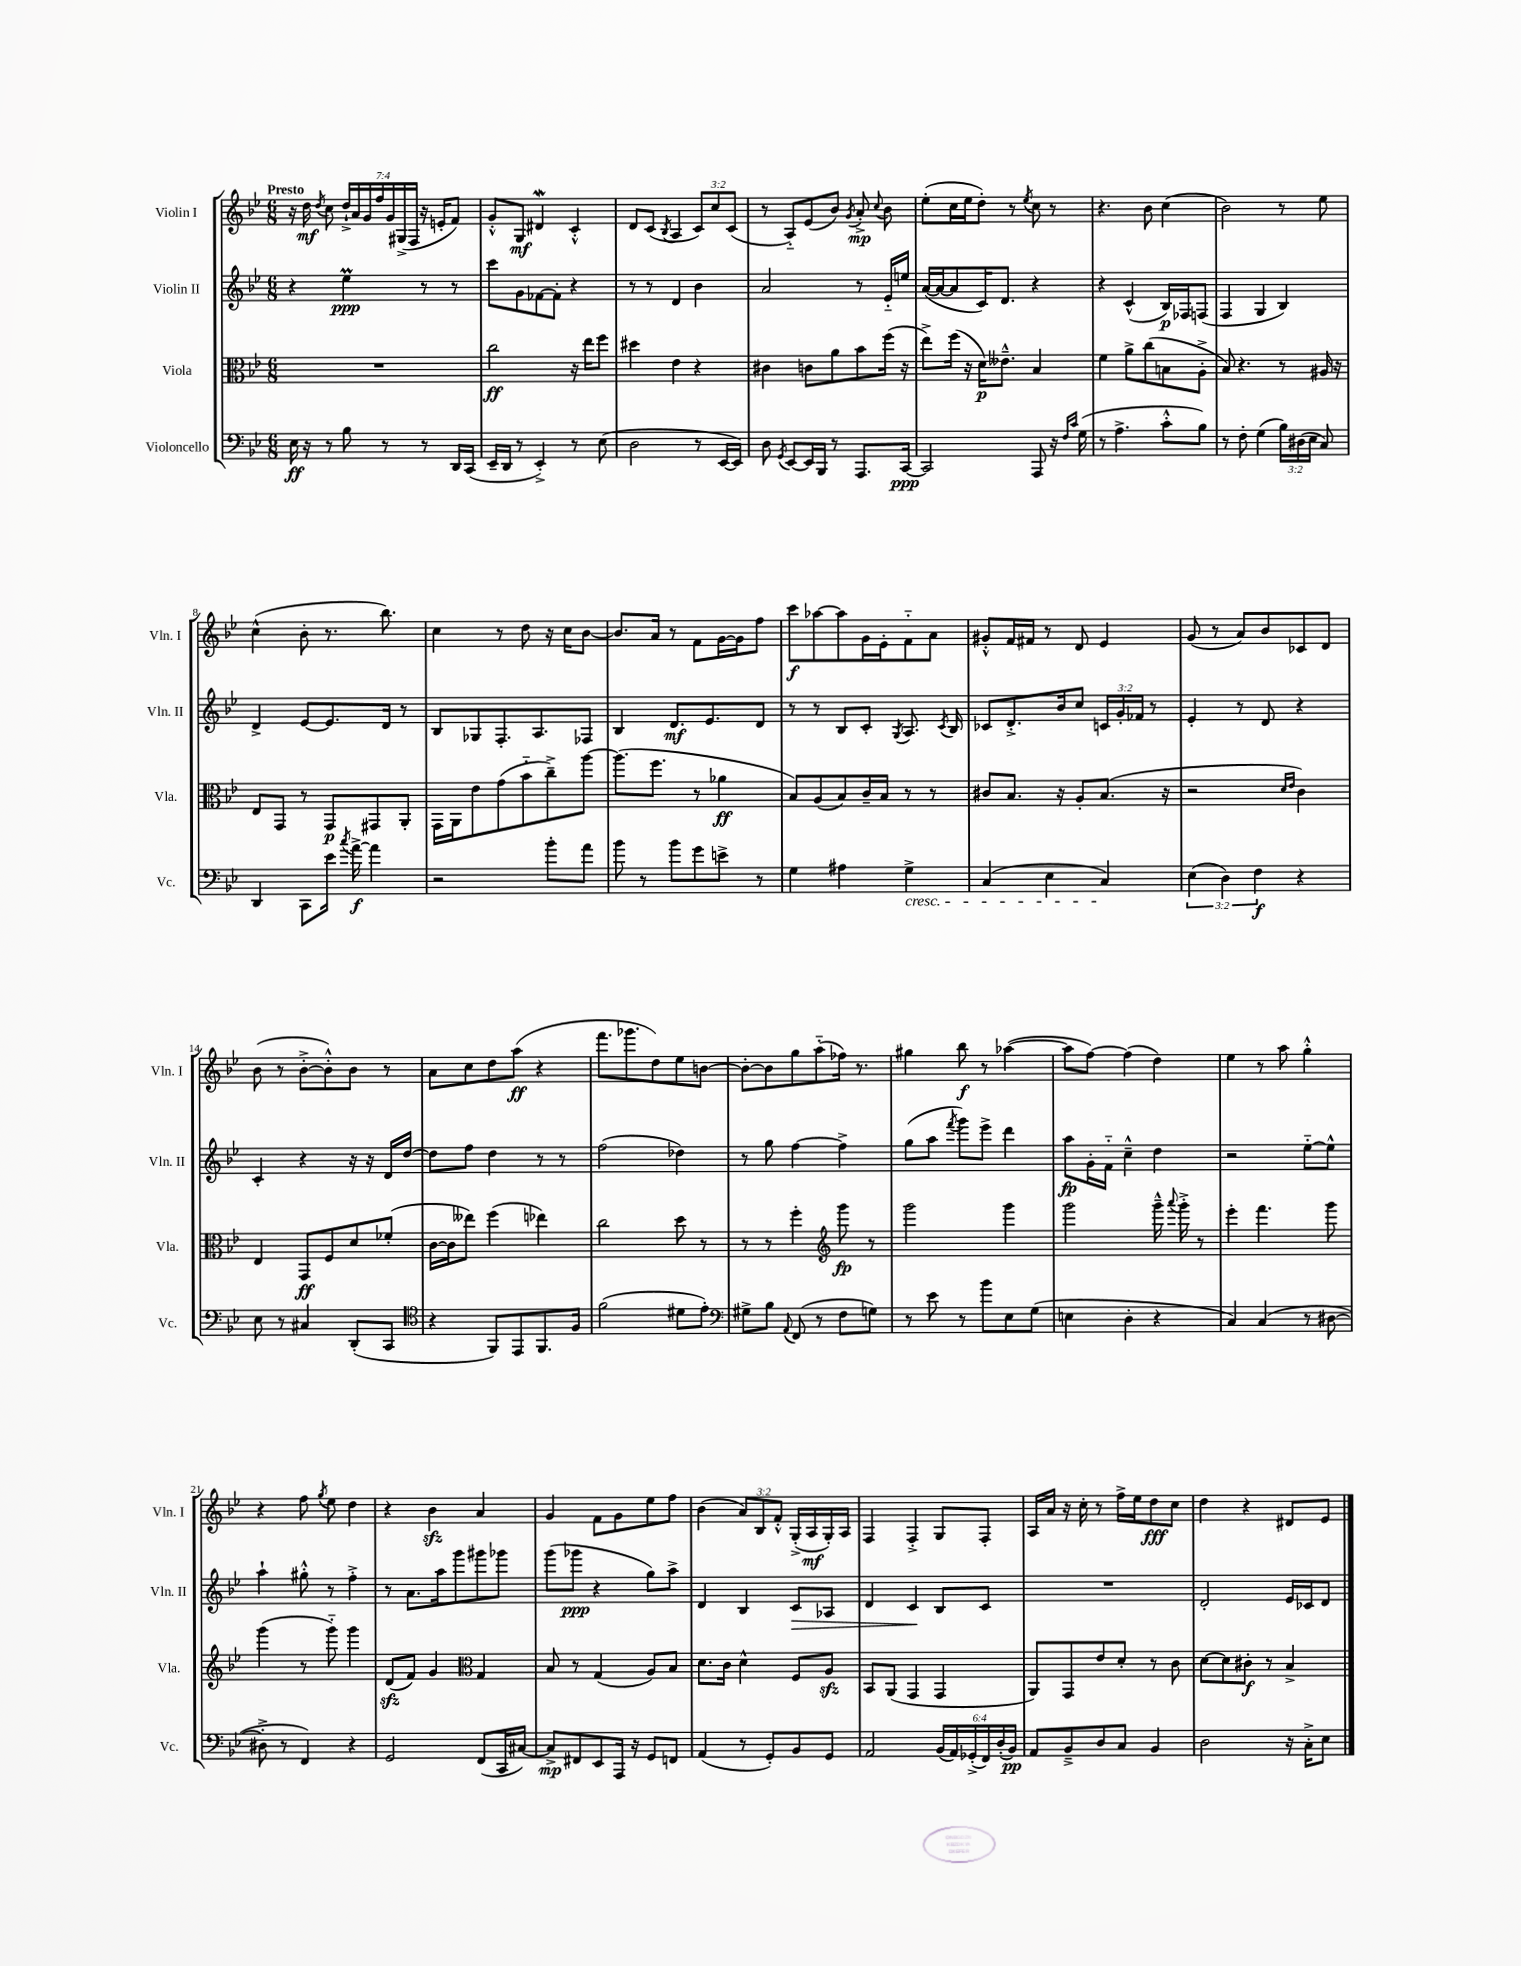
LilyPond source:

<<
\new StaffGroup <<
\new Staff = "s0" \with { instrumentName = "Violin I" shortInstrumentName = "Vln. I" } {
    \clef treble \key bes \major \numericTimeSignature \time 6/8 \override Staff.TupletNumber.text = #tuplet-number::calc-fraction-text \tempo "Presto"
    \autoBeamOff r16 d''16\mf \acciaccatura { d''8 } c''8 \tuplet 7/4 { d''16[-!-> a'16 g'16 f''16 g'16 gis16->( f16] } r16 e'16[-. f'8]) |
    g'8[-.-^ g8]\mf dis'4\mordent c'4-.-^ |
    d'8[ c'8]( \acciaccatura { bes8 } a4 \tuplet 3/2 { c'8[) c''8 c'8]( } |
    r8 a8[-_) ees'8( bes'8]) \acciaccatura { g'8 } a'8-.->\mp \appoggiatura { c''8 } bes'8 |
    ees''8[-.( c''16 ees''16 d''8]-.) r8 \acciaccatura { ees''8 } c''8 r8 |
    r4. bes'8 c''4( |
    bes'2) r8 ees''8 |
    c''4-^( bes'8-. r8. bes''8.) |
    c''4 r8 d''8 r16 c''16[ bes'8]~ |
    bes'8.[ a'16] r8 f'8[ g'16~ g'16 f''8] |
    c'''8[\f aes''8~ aes''8 g'16 ees'16-. f'8-_ a'8] |
    gis'8[-.-^ f'16 fis'16] r8 d'8 ees'4 |
    g'8( r8 a'8[) bes'8 ces'8 d'8] |
    bes'8( r8 bes'8[~-.-> bes'8-.-^) bes'8] r8 |
    a'8[ c''8 d''8 a''8]\ff( r4 |
    f'''8.[ ges'''8. d''8) ees''8 b'8]~ |
    b'8[~-. b'8 g''8 a''8-_( fes''16]) r8. |
    gis''4 bes''8\f r8 aes''4~( |
    aes''8[ f''8]~) f''4( d''4) |
    ees''4 r8 a''8 g''4-.-^ |
    r4 f''8 \acciaccatura { g''8 } ees''8 d''4 |
    r4 bes'4\sfz a'4 |
    g'4 f'8[ g'8 ees''8 f''8] |
    bes'4( \tuplet 3/2 { a'8[) bes8 f'8]-.-^ } g16[-.->( a16\mf g16-.) a16] |
    f4 f4-.-> g8[ f8]-. |
    a16[ a'16] r16 c''16-. r8 f''16[-> ees''16 d''8\fff c''8] |
    d''4 r4 dis'8[ ees'8] \bar "|." |
}
\new Staff = "s1" \with { instrumentName = "Violin II" shortInstrumentName = "Vln. II" } {
    \clef treble \key bes \major \numericTimeSignature \time 6/8 \override Staff.TupletNumber.text = #tuplet-number::calc-fraction-text
    \autoBeamOff r4 ees''4\prall\ppp r8 r8 |
    c'''8[ g'8 fes'8~ fes'8]-. r4 |
    r8 r8 d'4 bes'4 |
    a'2 r8 ees'16[-_ e''16] |
    a'16[~( a'16~ a'8 c'16) d'8.] r4 |
    r4 c'4-^( bes16[\p) fes16 f8]( |
    f4 g4 bes4) |
    d'4-> ees'8[~ ees'8. d'16] r8 |
    bes8[ ges8 f8.-. a8. fes8] |
    bes4 d'8.[\mf ees'8. d'8] |
    r8 r8 bes8[ c'8]-. \acciaccatura { g8 } a8. \acciaccatura { c'8 } bes16 |
    ces'8[ d'8.-.-> bes'16 c''8] \tuplet 3/2 { c'16[ g'16-. fes'16] } r8 |
    ees'4-. r8 d'8 r4 |
    c'4-. r4 r16 r16 d'16[ d''16]~ |
    d''8[ f''8] d''4 r8 r8 |
    f''2( des''4) |
    r8 g''8 f''4~ f''4-> |
    g''8[( a''8] \acciaccatura { f'''8 } g'''8[) ees'''8]-> d'''4 |
    a''8[\fp g'16-. f'16]-_ c''4---^ d''4 |
    r2 ees''8[~-_ ees''8]-^ |
    a''4-! gis''8-.-^ r8 f''4-.-> |
    r8 a'8.[ a''16 g'''8 gis'''8 ges'''8] |
    g'''8[( ges'''8]\ppp r4 g''8[) a''8]-> |
    d'4 bes4 c'8[\> aes8] |
    d'4 c'4\! bes8[ c'8] |
    R2. |
    d'2-. ees'16[ ces'16 d'8] \bar "|." |
}
\new Staff = "s2" \with { instrumentName = "Viola" shortInstrumentName = "Vla." } {
    \clef alto \key bes \major \numericTimeSignature \time 6/8
    \autoBeamOff R2. |
    c''2\ff r16 ees''16[ f''8] |
    dis''4 ees'4 r4 |
    cis'4 c'8[ a'8 bes'8 f''16]( r16 |
    ees''8[->) f''16]( r16 d'16[\p) eeses'8.]---^ bes4 |
    f'4 a'8[-> c''8( b8 a8]-.-> |
    bes8) r4. r8 ais16 r16 |
    ees8[ g,8] r8 g,8[\p gis,8 a,8]-. |
    g,16[ a,16 ees'8 g'8( bes'8-_ c''8--->) a''8]~ |
    a''8.[( f''8.] r8 aes'4\ff |
    bes8[) a8( bes8) c'16-- bes16] r8 r8 |
    cis'8[ bes8.] r16 a8[-. bes8.]( r16 |
    r2 \grace { d'16[ ees'16] } c'4) |
    ees4 g,8[\ff f8 d'8 fes'8]-.( |
    c'16[~ c'16 eeses''8]) f''4( ees''4) |
    c''2 d''8 r8 |
    r8 r8 f''4-. \clef treble g'''8\fp r8 |
    g'''2 g'''4 |
    g'''2 g'''16---^ \appoggiatura { a'''8 } g'''16-.-> r8 |
    ees'''4-. f'''4. g'''8 |
    g'''4( r8 g'''8-_) g'''4 |
    d'8[\sfz( f'8]) g'4 \clef alto g4 |
    bes8 r8 g4( a8[) bes8] |
    d'8.[ c'16] d'4-^ f8[ a8]\sfz |
    bes,8[ a,8]( g,4 g,4 |
    a,8[) g,8 ees'8 d'8]-. r8 c'8 |
    d'8[~ d'8 cis'8]-.\f r8 bes4-> \bar "|." |
}
\new Staff = "s3" \with { instrumentName = "Violoncello" shortInstrumentName = "Vc." } {
    \clef bass \key bes \major \numericTimeSignature \time 6/8 \override Staff.TupletNumber.text = #tuplet-number::calc-fraction-text
    \autoBeamOff ees16\ff r16 r8 bes8 r8 r8 d,16[ c,16]( |
    ees,16[-- d,16] r8 ees,4-.->) r8 ees8( |
    d2 r8 ees,16[~ ees,16]) |
    d8 \acciaccatura { g,8 } ees,8[~ ees,16 bes,,16] r8 a,,8.[ c,16]~\ppp |
    c,2 a,,8 r16 \grace { f16[ c'16] } g16( |
    r8 a4.-> c'8[-.-^ bes8]) |
    r8 f8-. g4( \tuplet 3/2 { bes16[) dis16( ees16] } c8) |
    d,4 c,8[ ees'16] \acciaccatura { c''8 } a'16~->\f a'4 |
    r2 bes'8[-. a'8] |
    bes'8 r8 bes'8[ g'8 e'8]-> r8 |
    g4 ais4 g4->\cresc |
    c4( ees4 c4\!) |
    \tuplet 3/2 { ees4( d4) f4\f } r4 |
    ees8 r8 cis4 d,8[-.( c,8] |
    \clef tenor r4 f,8[) ees,8 f,8. f16] |
    f'2( dis'8[ ees'8]-.) |
    \clef bass gis8[-> bes8] \appoggiatura { a,8 } f,8( r8 f8[ g8]) |
    r8 ees'8 r8 bes'8[ ees8 g8]( |
    e4 d4-. r4 |
    c4) c4( r8 dis8~ |
    dis8-.-> r8 f,4) r4 |
    g,2 f,8[( c,16 cis16]~) |
    cis8[->\mp fis,8 ees,8 a,,16] r16 g,8[ f,8] |
    a,4( r8 g,8[-.) bes,8 g,8] |
    a,2 \tuplet 6/4 { bes,16[( a,16) ges,16-.->( f,16) d16-.( bes,16]\pp) } |
    a,8[ bes,8---> d8 c8] bes,4 |
    d2 r16 c16[-.-> ees8] \bar "|." |
}
>>
>>
